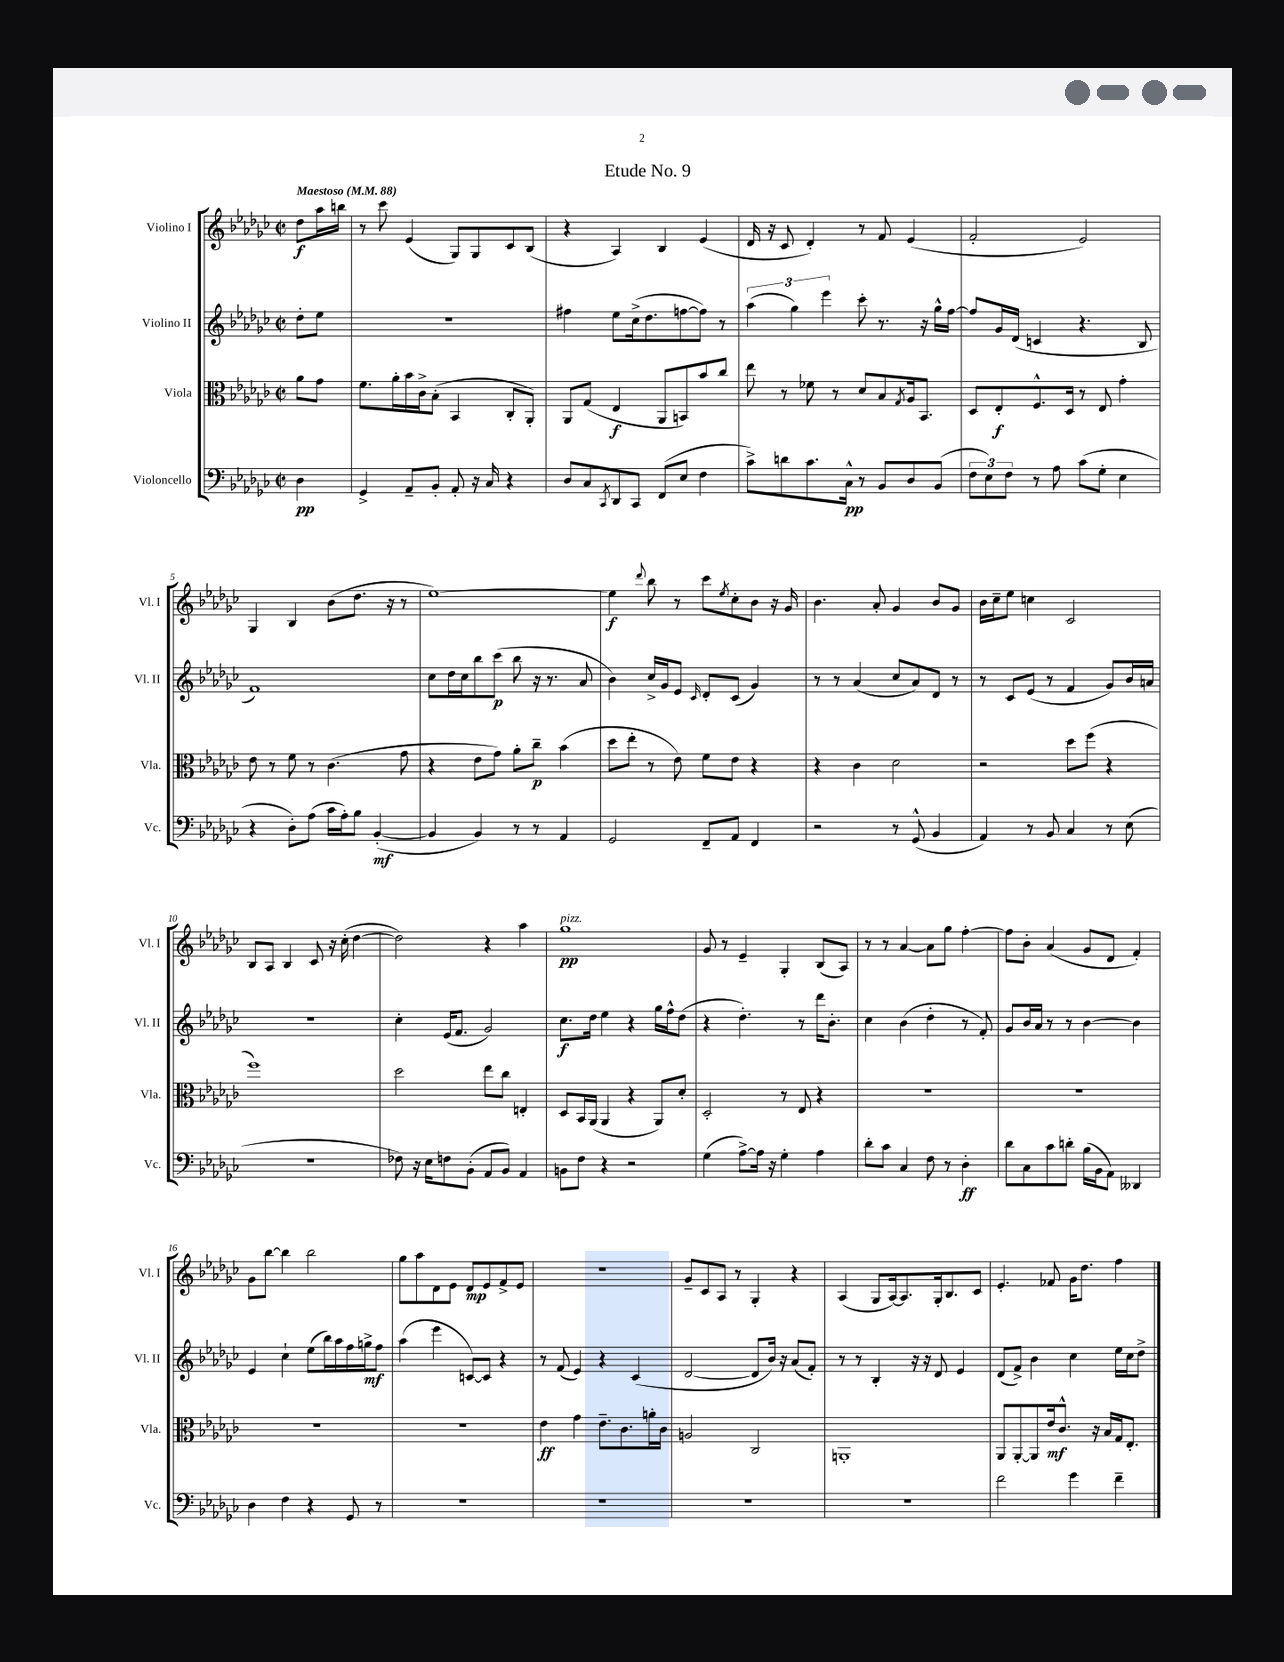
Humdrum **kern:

**kern	**dynam	**kern	**dynam	**kern	**dynam	**kern	**dynam
*part4	*part4	*part3	*part3	*part2	*part2	*part1	*part1
*staff4	*staff4	*staff3	*staff3	*staff2	*staff2	*staff1	*staff1
*I"Violoncello	*	*I"Viola	*	*I"Violino II	*	*I"Violino I	*
*I'Vc.	*	*I'Vla.	*	*I'Vl. II	*	*I'Vl. I	*
*clefF4	*	*clefC3	*	*clefG2	*	*clefG2	*
*k[b-e-a-d-g-c-]	*	*k[b-e-a-d-g-c-]	*	*k[b-e-a-d-g-c-]	*	*k[b-e-a-d-g-c-]	*
*M2/2	*	*M2/2	*	*M2/2	*	*M2/2	*
*met(c|)	*	*met(c|)	*	*met(c|)	*	*met(c|)	*
*MM88	*	*MM88	*	*MM88	*	*MM88	*
=	=	=	=	=	=	=	=
!	!	!	!	!	!	!LO:TX:a:B:t=Maestoso	!
4D-\	pp	8a-\L	.	8dd-'\L	.	8dd-\L	f
.	.	8g-\J	.	8ee-\J	.	16aa-\L	.
.	.	.	.	.	.	16bbn\JJ	.
=1	=1	=1	=1	=1	=1	=1	=1
4GG-^/	.	8.f\L	.	1r	.	8r	.
.	.	.	.	.	.	8ccc-\	.
.	.	16a-'\L	.	.	.	.	.
8AA-~/L	.	16b-\	.	.	.	(4e-/	.
.	.	16c-^\J	.	.	.	.	.
8BB-'/J	.	(8B-'\J	.	.	.	.	.
8AA-'/	.	4BB-/	.	.	.	8G-/L)	.
16r	.	.	.	.	.	8G-/	.
16C-/	.	.	.	.	.	.	.
4r	.	8C-'/L	.	.	.	8c-/	.
.	.	8AA-'/J)	.	.	.	(8B-/J	.
=2	=2	=2	=2	=2	=2	=2	=2
8D-/L	.	8AA-/L	.	4ff#X\	.	4r	.
8C-/	.	(8G-/J	.	.	.	.	.
8qCC-/	.	.	.	.	.	.	.
8DD-/	.	4E-/	f	8ee-\L	.	4A-/)	.
8CC-/J	.	.	.	(16cc-^\k	.	.	.
.	.	.	.	8.dd-\	.	.	.
(8FF/L	.	8AA-/L	.	.	.	4B-/	.
8E-/J	.	8BBn/)	.	[8ffn\	.	.	.
4F\	.	8b-/	.	8ff\J])	.	(4e-/	.
.	.	8cc-/J	.	8r	.	.	.
=3	=3	=3	=3	=3	=3	=3	=3
8c-^\L)	.	8ee-\	.	(6aa-\	.	16d-/	.
.	.	.	.	.	.	16r	.
8dn\	.	8r	.	.	.	8c-/	.
.	.	.	.	6gg-\)	.	.	.
8.c-\	.	8f-X\	.	.	.	4d-'/)	.
.	.	.	.	6eee-\	.	.	.
.	.	8r	.	.	.	.	.
16C-^^\Jk	pp	.	.	.	.	.	.
8r	.	8d-/L	.	8ccc-'\	.	8r	.
8BB-/L	.	8B-/	.	8.r	.	8f/	.
.	.	8qG-/	.	.	.	.	.
8D-/	.	16A-/k	.	.	.	(4e-/	.
.	.	8.BB-/J	.	16r	.	.	.
(8BB-/J	.	.	.	16gg-^^\LL	.	.	.
.	.	.	.	[16ff\JJ	.	.	.
=4	=4	=4	=4	=4	=4	=4	=4
12F\L	.	8D-/L	.	8ff/L]	.	2f'/	.
12E-\)	.	.	.	.	.	.	.
.	.	8E-'/	f	16g-/L	.	.	.
12F\J	.	.	.	.	.	.	.
.	.	.	.	(16d-/JJ	.	.	.
8r	.	8.F^^/	.	4cn/	.	.	.
8A-\	.	.	.	.	.	.	.
.	.	16D-/Jk	.	.	.	.	.
(8c-\L	.	8r	.	4.r	.	2e-/)	.
8G-'\J	.	8E-/	.	.	.	.	.
4E-\	.	4g-'\	.	.	.	.	.
.	.	.	.	8B-/	.	.	.
!!LO:LB:g=z
=5	=5	=5	=5	=5	=5	=5	=5
4r	.	8e-\	.	1f)	.	4G-/	.
.	.	8r	.	.	.	.	.
8D-'\L)	.	8f\	.	.	.	4B-/	.
(8A-\J	.	8r	.	.	.	.	.
16c-\LL	.	(4.c-\	.	.	.	(8b-\L	.
16A-'\J)	.	.	.	.	.	.	.
8B-\J	.	.	.	.	.	8.dd-\J	.
([4BB-'/	mf	.	.	.	.	.	.
.	.	.	.	.	.	16r	.
.	.	8g-\	.	.	.	8r	.
=6	=6	=6	=6	=6	=6	=6	=6
4BB-/]	.	4r	.	8cc-\L	.	[1ee-)	.
.	.	.	.	16dd-\L	.	.	.
.	.	.	.	16cc-\J	.	.	.
4BB-/)	.	8e-\L	.	8bb-\	.	.	.
.	.	8g-\J)	.	(8ccc-\J	p	.	.
8r	.	8a-'\L	.	8bb-\	.	.	.
8r	.	8cc-~\J	p	16r	.	.	.
.	.	.	.	8.r	.	.	.
4AA-/	.	(4b-\	.	.	.	.	.
.	.	.	.	8a-/	.	.	.
=7	=7	=7	=7	=7	=7	=7	=7
2GG-/	.	8dd-\L	.	4b-\)	.	4ee-\]	f
.	.	8ee-'\J	.	.	.	.	.
.	.	.	.	.	.	8qqddd-/	.
.	.	8r	.	16cc-^/LL	.	8bb-\	.
.	.	.	.	16g-/J	.	.	.
.	.	8e-\)	.	8e-/J	.	8r	.
.	.	.	.	16qqc-/	.	.	.
8FF~/L	.	8f\L	.	8d-'/L	.	8ccc-\L	.
.	.	.	.	.	.	8qee-/	.
8AA-/J	.	8e-\J	.	(8c-/J	.	8cc-'\	.
4FF/	.	4r	.	4g-/)	.	8b-\J	.
.	.	.	.	.	.	16r	.
.	.	.	.	.	.	16g-/	.
=8	=8	=8	=8	=8	=8	=8	=8
2r	.	4r	.	8r	.	4.b-\	.
.	.	.	.	8r	.	.	.
.	.	4c-\	.	(4a-/	.	.	.
.	.	.	.	.	.	8a-'/	.
8r	.	2d-\	.	8cc-/L	.	4g-/	.
(8GG-^^/	.	.	.	8a-/)	.	.	.
4BB-/	.	.	.	8d-/J	.	8b-/L	.
.	.	.	.	8r	.	8g-/J	.
=9	=9	=9	=9	=9	=9	=9	=9
4AA-/)	.	2r	.	8r	.	16b-\LL	.
.	.	.	.	.	.	16cc-~\J	.
.	.	.	.	8c-/L	.	8ee-\J	.
8r	.	.	.	(8e-/J	.	4ccn\	.
8BB-/	.	.	.	8r	.	.	.
4C-/	.	8dd-\L	.	4f/	.	2c-/	.
.	.	(8ff\J	.	.	.	.	.
8r	.	4r	.	8g-/L)	.	.	.
(8E-\	.	.	.	16b-/L	.	.	.
.	.	.	.	16an/JJ	.	.	.
!!LO:LB:g=z
=10	=10	=10	=10	=10	=10	=10	=10
1r	.	1ff)	.	1r	.	8B-/L	.
.	.	.	.	.	.	8A-/J	.
.	.	.	.	.	.	4B-/	.
.	.	.	.	.	.	8c-/	.
.	.	.	.	.	.	16r	.
.	.	.	.	.	.	(16cc-'\	.
.	.	.	.	.	.	[4dd-\	.
=11	=11	=11	=11	=11	=11	=11	=11
8F-X\)	.	2dd-\	.	4cc-'\	.	2dd-\])	.
16r	.	.	.	.	.	.	.
16E-\KL	.	.	.	.	.	.	.
8Fn\	.	.	.	(16e-/KL	.	.	.
.	.	.	.	8.f/J	.	.	.
(8BB-'\J	.	.	.	.	.	.	.
8AA-/L	.	8ee-\L	.	2g-/)	.	4r	.
8BB-/J)	.	8cc-\J	.	.	.	.	.
4AA-/	.	4En'/	.	.	.	4aa-\	.
=12	=12	=12	=12	=12	=12	=12	=12
!	!	!	!	!	!	!LO:TX:a:i:t=pizz.	!
8BBn\L	.	8D-/L	.	8.cc-\L	f	1gg-	pp
8F\J	.	16BB-/L	.	.	.	.	.
.	.	(16AA-/JJ	.	16dd-\Jk	.	.	.
4r	.	4AA-/	.	4ee-\	.	.	.
2r	.	4r	.	4r	.	.	.
.	.	8AA-/L)	.	16gg-\LL	.	.	.
.	.	.	.	16ff^^\J	.	.	.
.	.	8d-'/J	.	(8dd-\J	.	.	.
=13	=13	=13	=13	=13	=13	=13	=13
(4G-\	.	2D-'/	.	4r	.	8g-/	.
.	.	.	.	.	.	8r	.
[8A-^\L)	.	.	.	4.dd-'\)	.	4e-~/	.
16A-\Jk]	.	.	.	.	.	.	.
16r	.	.	.	.	.	.	.
4G-'\	.	8r	.	.	.	4G-'/	.
.	.	8E-/	.	8r	.	.	.
4A-\	.	4r	.	16ddd-\KL	.	(8B-/L	.
.	.	.	.	8.b-'\J	.	.	.
.	.	.	.	.	.	8A-/J)	.
=14	=14	=14	=14	=14	=14	=14	=14
8d-'\L	.	1r	.	4cc-\	.	8r	.
8c-\J	.	.	.	.	.	8r	.
4C-/	.	.	.	(4b-\	.	[4a-/	.
8F\	.	.	.	4dd-'\	.	8a-\L]	.
8r	.	.	.	.	.	8gg-\J	.
4D-'\	ff	.	.	8r	.	[4ff'\	.
.	.	.	.	8f'/)	.	.	.
=15	=15	=15	=15	=15	=15	=15	=15
8d-\L	.	1r	.	8g-/L	.	8ff\L]	.
8C-\	.	.	.	16b-/L	.	8b-'\J	.
.	.	.	.	16a-/JJ	.	.	.
8c-\	.	.	.	8r	.	(4a-/	.
8dn'\J	.	.	.	8r	.	.	.
(16B-\LL	.	.	.	[4b-\	.	8g-/L	.
16BB-\J	.	.	.	.	.	.	.
8AA-\J)	.	.	.	.	.	8d-/J	.
4DD--X/	.	.	.	4b-\]	.	4f'/)	.
!!LO:LB:g=z
=16	=16	=16	=16	=16	=16	=16	=16
4D-\	.	1r	.	4e-/	.	8g-\L	.
.	.	.	.	.	.	[8bb-\J	.
4F\	.	.	.	4cc-`\	.	4bb-\]	.
4r	.	.	.	(8ee-\L	.	2bb-\	.
.	.	.	.	16bb-\L)	.	.	.
.	.	.	.	16aa-\	.	.	.
8GG-/	.	.	.	16ff\	.	.	.
.	.	.	.	16ggn^\J	mf	.	.
8r	.	.	.	8ff\J	.	.	.
=17	=17	=17	=17	=17	=17	=17	=17
1r	.	1r	.	(4aa-\	.	8gg-\L	.
.	.	.	.	.	.	8aa-\	.
.	.	.	.	4eee-\	.	8d-\	.
.	.	.	.	.	.	8e-\J	.
.	.	.	.	[8cn/L)	.	8d-/L	mp
.	.	.	.	8c/J]	.	8e-/	.
.	.	.	.	4r	.	8f^/	.
.	.	.	.	.	.	8e-/J	.
=18	=18	=18	=18	=18	=18	=18	=18
1r	.	4e-\	ff	8r	.	1r	.
.	.	.	.	(8f/	.	.	.
.	.	4g-\	.	4e-/)	.	.	.
.	.	8.e-~\L	.	4r	.	.	.
.	.	8.c-\	.	.	.	.	.
.	.	.	.	(4c-/	.	.	.
.	.	16an'\L	.	.	.	.	.
.	.	16c-\JJ	.	.	.	.	.
=19	=19	=19	=19	=19	=19	=19	=19
1r	.	2An/	.	[2d-/	.	8g-~/L	.
.	.	.	.	.	.	8c-/	.
.	.	.	.	.	.	8A-/J	.
.	.	.	.	.	.	8r	.
.	.	2C-/	.	8d-/L]	.	4G-'/	.
.	.	.	.	16b-/Jk)	.	.	.
.	.	.	.	16r	.	.	.
.	.	.	.	(8a-/L	.	4r	.
.	.	.	.	8f'/J)	.	.	.
=20	=20	=20	=20	=20	=20	=20	=20
1r	.	1AAn'	.	8r	.	(4A-/	.
.	.	.	.	8r	.	.	.
.	.	.	.	4B-'/	.	8G-/L	.
.	.	.	.	.	.	[16A-/k)	.
.	.	.	.	.	.	8.A-/]	.
.	.	.	.	16r	.	.	.
.	.	.	.	16r	.	.	.
.	.	.	.	8d-/	.	16G-'/k	.
.	.	.	.	.	.	8.B-/	.
.	.	.	.	4e-/	.	.	.
.	.	.	.	.	.	8c-/J	.
=21	=21	=21	=21	=21	=21	=21	=21
2f\	.	8AA-/L	.	(8d-/L	.	4.e-'/	.
.	.	[8AA-'/	.	8f^/J)	.	.	.
.	.	8AA-/]	.	4b-\	.	.	.
.	.	16e-/k	mf	.	.	8f-X/	.
.	.	8.c-^^/J	.	.	.	.	.
4g-\	.	.	.	4cc-\	.	16g-\KL	.
.	.	.	.	.	.	8.dd-\J	.
.	.	16r	.	.	.	.	.
.	.	16B-/LL	.	.	.	.	.
4f~\	.	16G-/J	.	16ee-\LL	.	4ff\	.
.	.	8.E-'/J	.	16cc-\J	.	.	.
.	.	.	.	8dd-^\J	.	.	.
==	==	==	==	==	==	==	==
*-	*-	*-	*-	*-	*-	*-	*-
